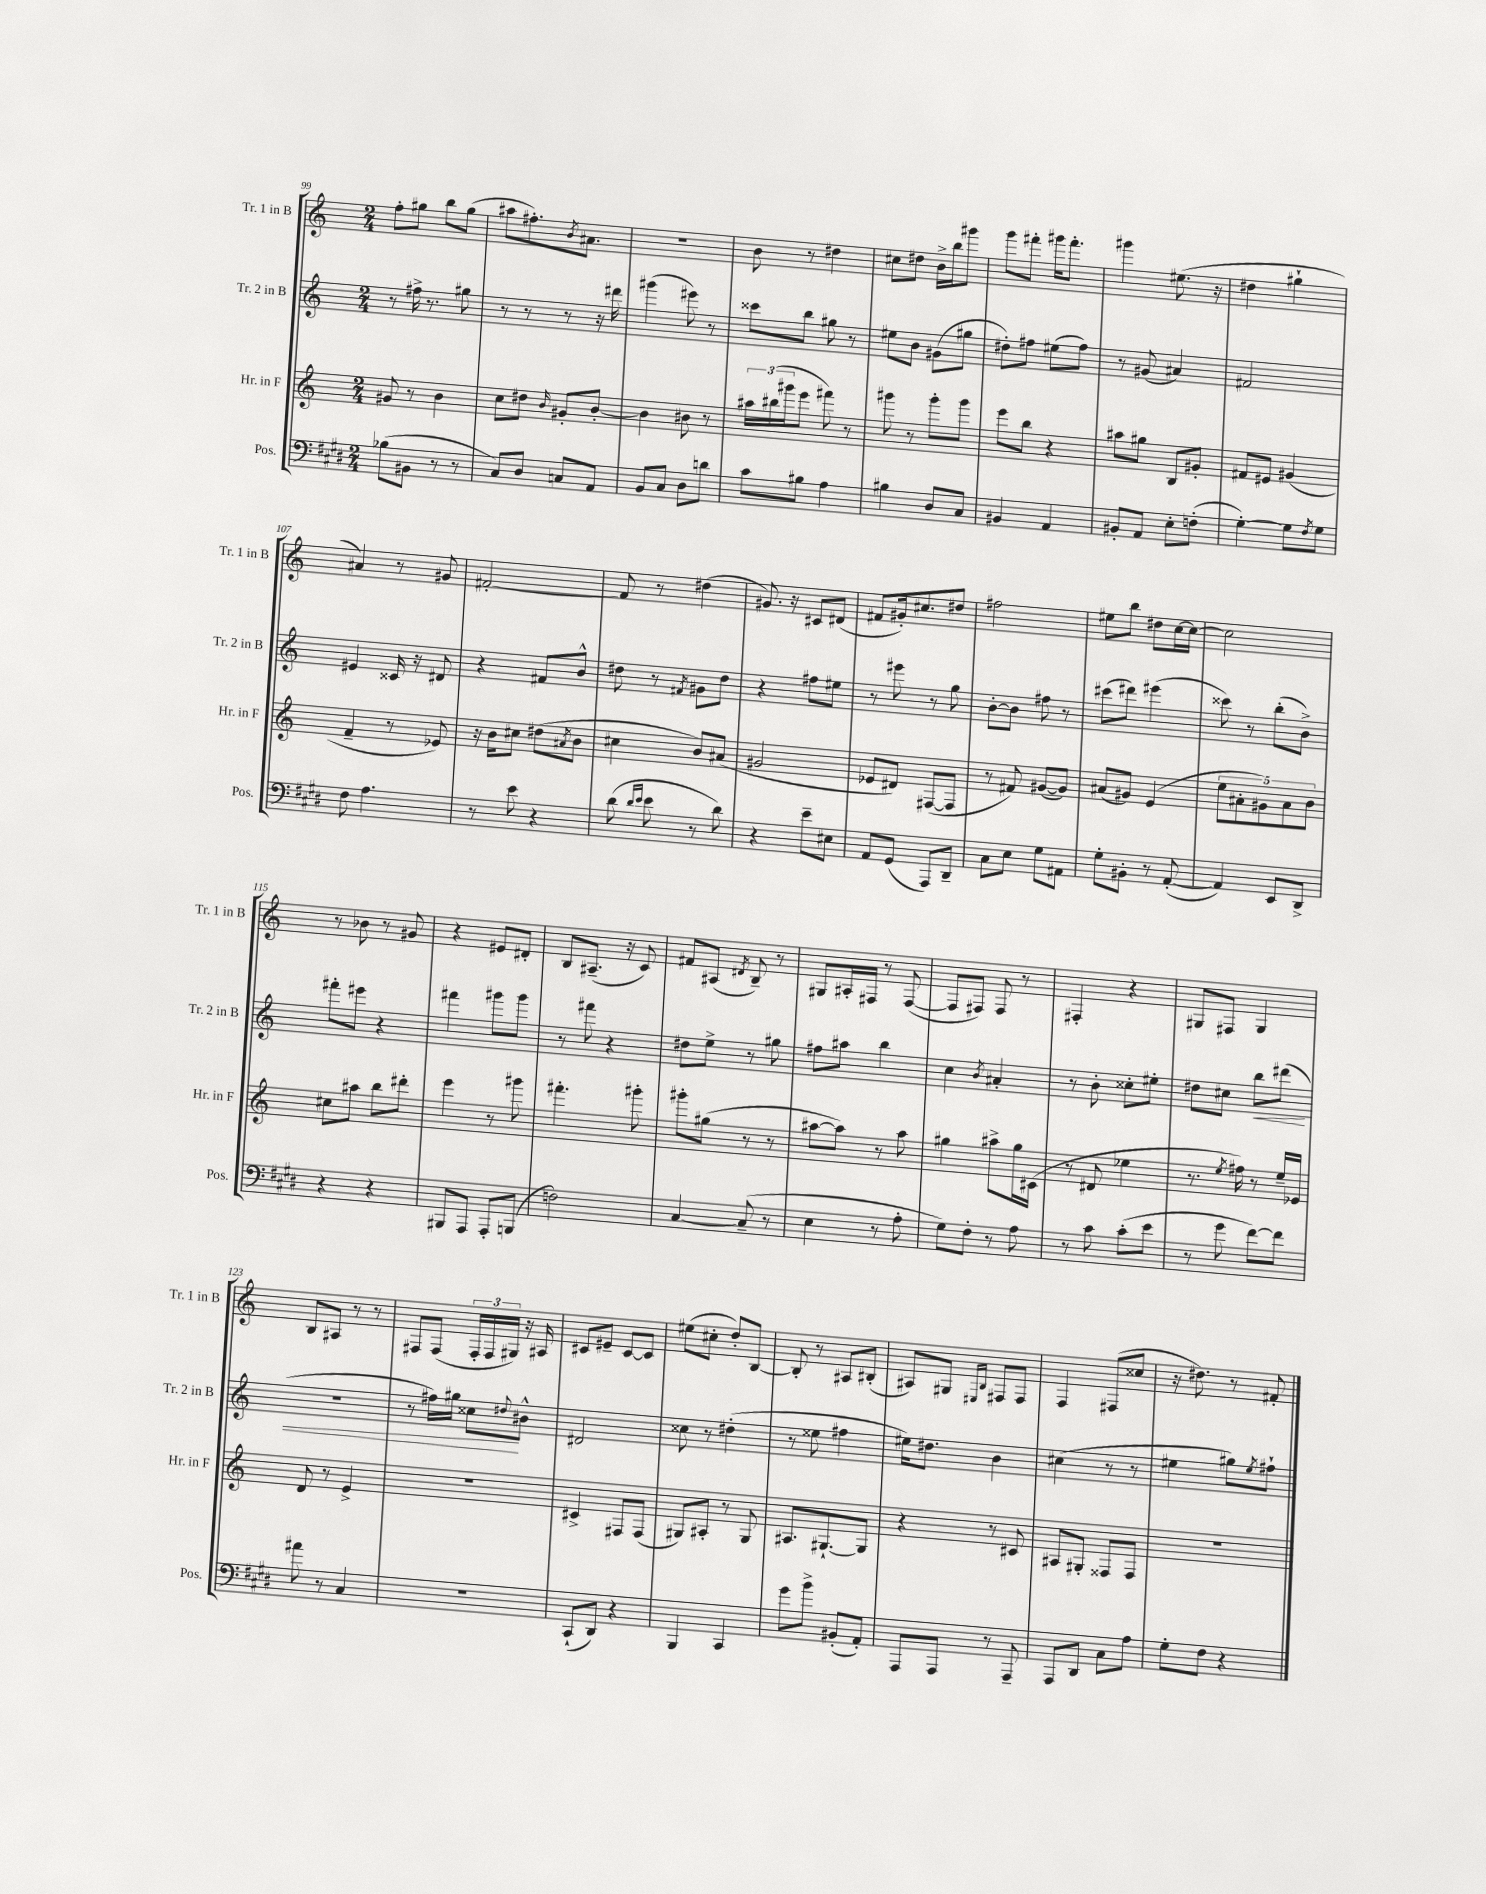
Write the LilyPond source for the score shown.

<<
\new StaffGroup <<
\new Staff = "s0" \with { instrumentName = "Tr. 1 in B" shortInstrumentName = "Tr. 1 in B" } {
    \clef treble \key c \major \numericTimeSignature \time 2/4
    f''8-. gis''8 b''8 gis''8( |
    ais''8 fis''8.-.) \acciaccatura { b'8 } ais'8. |
    r2 |
    b'8 r8 dis''4 |
    cis''8 dis''8 b'16-> b''16 gis'''8 |
    g'''8 fis'''8-. gis'''16 fis'''8.-. |
    gis'''4 eis''8.( r16 |
    dis''4 gis''4-! |
    ais'4) r8 gis'8 |
    fis'2~-. |
    fis'8 r8 dis''4( |
    gis'8.) r16 cis'8 dis'8( |
    fis'8 gis'16-.) cis''8. dis''8 |
    fis''2 |
    eis''8 b''8 dis''8 c''16~ c''16~ |
    c''2 |
    r8 bes'8 r8 gis'8 |
    r4 eis'8 dis'8-. |
    b8 ais8.--( r16 c'8) |
    fis'8 ais8( \acciaccatura { dis'8 } b8--) r8 |
    gis8 ais16-. fis16 r8 fis8~( |
    fis8 fis8) fis8 r8 |
    fis4-. r4 |
    gis8 fis8 gis4 |
    b8 ais8 r8 r8 |
    fis8 fis8( \tuplet 3/2 { fis16-. fis16 gis16) } r16 ais16 |
    cis'8 eis'8-- cis'8~ cis'8 |
    eis''8( cis''8-. d''8-.) b8~ |
    b8-. r8 ais8 bis8-.( |
    ais8) gis8 \grace { eis16 b16 } fis8 fis8 |
    f4 fis8( cisis''8 |
    r16 dis''8.) r8 fis'8-. \bar "|." |
}
\new Staff = "s1" \with { instrumentName = "Tr. 2 in B" shortInstrumentName = "Tr. 2 in B" } {
    \clef treble \key c \major \numericTimeSignature \time 2/4
    r8 fis''16-> r8. gis''8 |
    r8 r8 r8 r16 dis'''16 |
    gis'''4( eis'''8) r8 |
    cisis'''8 b''8 gis''8 r8 |
    eis''8 b'8 gis'8( gis''8 |
    dis''8-.) fis''8 eis''8( fis''8) |
    r8 gis'8( ais'4) |
    fis'2 |
    eis'4 cisis'16 r16 dis'8 |
    r4 fis'8 b'8-^ |
    dis''8 r8 \acciaccatura { fis'8 } gis'8 dis''8 |
    r4 fis''8 eis''8 |
    r8 eis'''8 r8 g''8 |
    b'8~-. b'8 fis''8 r8 |
    cis'''8( dis'''8) eis'''4( |
    cisis'''8) r8 b''8-.( b'8->) |
    fis'''8-. eis'''8 r4 |
    fis'''4 gis'''8 gis'''8 |
    r8 fis'''8 r4 |
    dis''8 e''8-> r8 gis''8 |
    fis''8 ais''8 b''4 |
    c''4 \acciaccatura { b'8 } ais'4-. |
    r8 b'8-. cisis''8-. eis''8-. |
    dis''8 cis''8 b''8\< dis'''8( |
    r2 |
    r8 fis''16) gis''16 cisis''8\! \appoggiatura { dis''8 } bis'8-^ |
    dis'2 |
    cisis''8 r8 dis''4-.( |
    r8 eisis''8 fis''4 |
    eis''16) dis''8. b'4 |
    cis''4( r8 r8 |
    eis''4 gis''8) \acciaccatura { eis''8 } fis''8-! \bar "|." |
}
\new Staff = "s2" \with { instrumentName = "Hr. in F" shortInstrumentName = "Hr. in F" } {
    \clef treble \key c \major \numericTimeSignature \time 2/4
    gis'8 r8 b'4 |
    c''8 dis''8 \grace { b'16 } gis'8-. b'8~-. |
    b'4 bis'8 r8 |
    \tuplet 3/2 { ais''16 bis''16( gis'''16 } e'''8 fis'''8) r8 |
    gis'''8 r8 gis'''8-. gis'''8 |
    e'''8 b''8 r4 |
    ais''8 gis''8 b8 gis'8-. |
    fis'8 eis'8 gis'4( |
    f'4-- r8 ees'8) |
    r16 b'16 cis''8 dis''8( \acciaccatura { ais'8 } b'8 |
    cis''4 b'8) ais'8( |
    gis'2 |
    ees'8 dis'8) fis8~( fis8 |
    r8 fis'8) gis'8~( gis'8) |
    ais'8( gis'8) e'4( |
    \tuplet 5/4 { e''8 ais'8-. gis'8) ais'8 b'8 } |
    cis''8 ais''8 b''8 dis'''8-. |
    e'''4 r8 gis'''8 |
    fis'''4.-. gis'''8-. |
    gis'''8-. gis''8( r8 r8 |
    ais''8~ ais''8) r8 ais''8 |
    gis''4 ais''8-> gis''16 cis'16( |
    r8 dis'8 ees''4 |
    r8. \acciaccatura { e''8 } fis''16) r8 e''16-- ees'16 |
    d'8 r8 e'4-> |
    R2 |
    cis'4-> fis8 fis8( |
    gis8) ais8-. r8 gis8 |
    ais8. gis8.~-! gis8 |
    r4 r8 cis'8 |
    ais8 gis8-. fisis8 fisis8 |
    R2 \bar "|." |
}
\new Staff = "s3" \with { instrumentName = "Pos." shortInstrumentName = "Pos." } {
    \clef bass \key e \major \numericTimeSignature \time 2/4
    bes8( bis,8 r8 r8 |
    cis8) dis8 c8 a,8 |
    b,8 cis8 dis8 d'8 |
    cis'8 bis8 a4 |
    bis4 dis8 cis8 |
    bis,4 a,4 |
    bis,8-. a,8 e8-. f8-.( |
    gis4~-.) gis8 \acciaccatura { fis8 } gis8 |
    fis8 a4. |
    r8 e'8 r4 |
    dis'8( \grace { dis'16 e'16 } e'8 r8 dis'8) |
    r4 e'8-- eis8 |
    a,8 gis,8( a,,8) dis,8-- |
    cis8 e8 gis8 ais,8 |
    gis8-. bis,8-. r8 a,8~-.( |
    a,4) e,8 dis,8-> |
    r4 r4 |
    bis,,8 a,,8 a,,8-. b,,8( |
    f2) |
    cis4~ cis8--( r8 |
    e4 r8 a8-. |
    gis8) fis8-. r8 a8 |
    r8 cis'8 cis'8-.( e'8 |
    r8 gis'8 fis'8~) fis'8 |
    ais'8 r8 cis4 |
    r2 |
    cis,8-!( dis,8) r4 |
    b,,4 cis,4 |
    gis'8 b'8-> bis,8-.( a,8-.) |
    a,,8 a,,8 r8 a,,8-- |
    a,,8 dis,8 cis8 a8 |
    gis8-. fis8 r4 \bar "|." |
}
>>
>>
\layout { \context { \Score currentBarNumber = #99 } }
